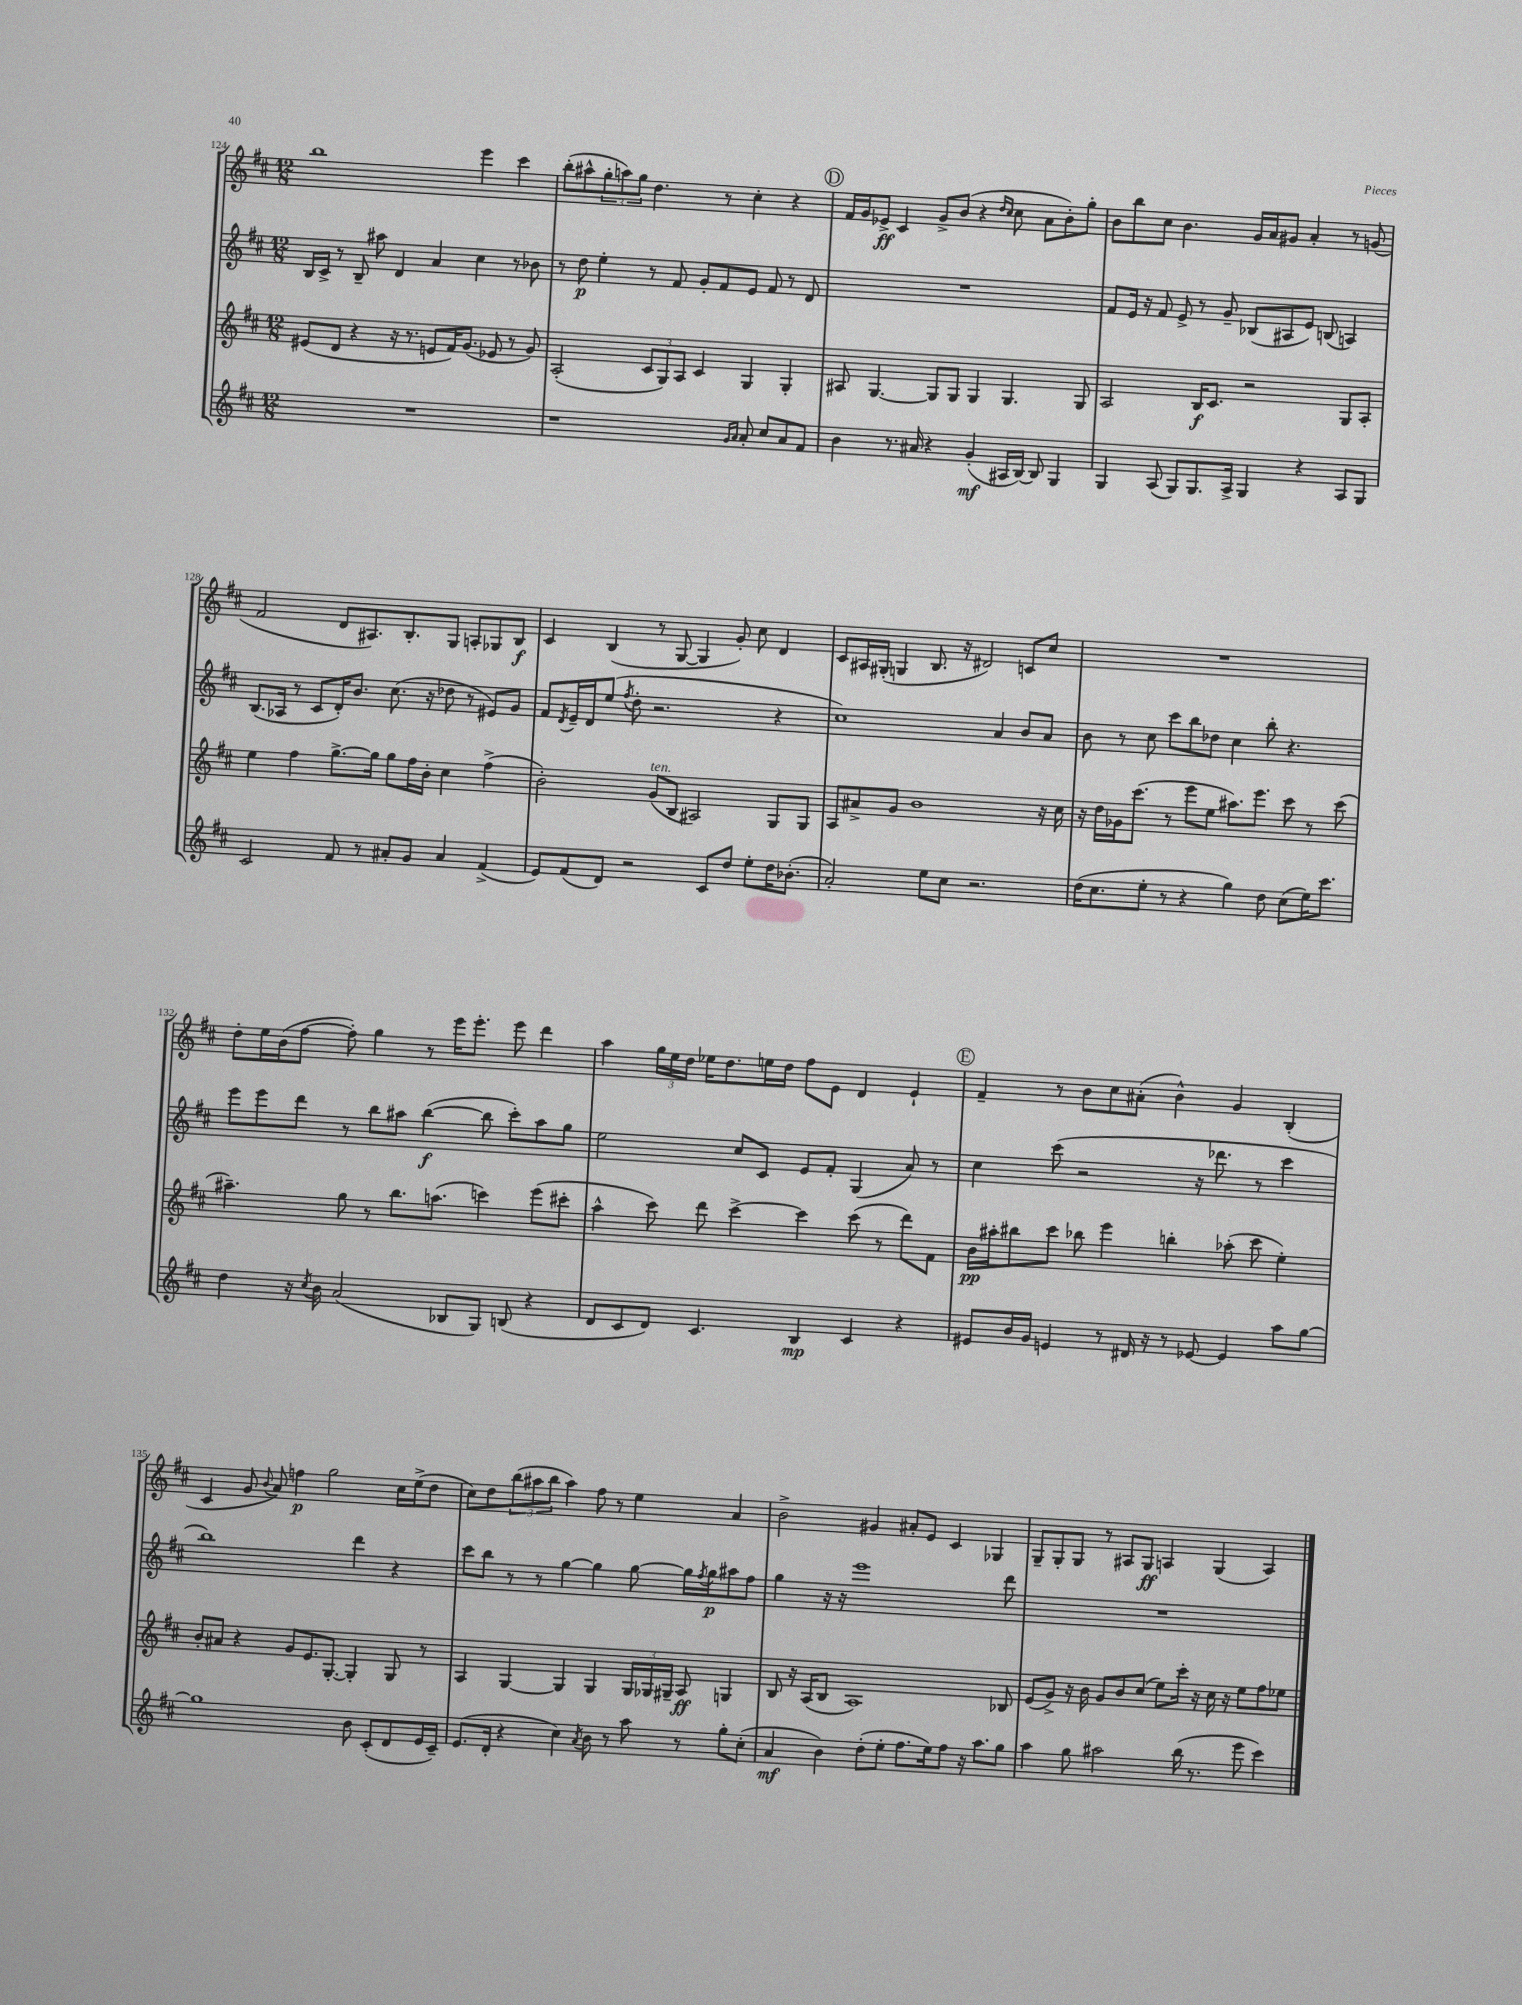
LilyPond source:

<<
\new StaffGroup <<
\new Staff = "s0" {
    \clef treble \key d \major \numericTimeSignature \time 12/8
    b''1 e'''4 cis'''4 |
    b''8-.( ais''8-^ \tuplet 3/2 { g''8-. a''8) g''8 } d''4. r8 cis''4-. r4 |
    \mark \markup { \circle "D" } fis'16 g'16 ees'8->\ff cis'4 g'8-> b'8( r4 \grace { d''16 cis''16 } cis''8 a'8 b'8-.) g''8-. |
    b'8 b''8 cis''8 b'4. g'16 a'16 gis'8 a'4-. r8 g'8( |
    fis'2 d'8 ais8.) b8.-. g8 a8-. ges8 b8\f |
    cis'4 b4( r8 g8~ g4 g'8-.) cis''8 d'4 |
    cis'8 ais16 gis16-.( g4 b8. r16 dis'2) c'8 cis''8 |
    R1. |
    d''8-. e''16 b'16( fis''8~ fis''8-.) g''4 r8 e'''16 e'''8.-. e'''8 d'''4 |
    a''4 \tuplet 3/2 { g''16 e''16 d''16 } ees''16 d''8. e''16 d''16 fis''8 e'8 d'4 e'4-! |
    \mark \markup { \circle "E" } fis'4-- r8 b'8 cis''8 ais'8-.( b'4-^) g'4 b4-.( |
    cis'4 g'8 \appoggiatura { b'8 } a'8) f''4\p g''2 cis''16 e''16->( d''8 |
    cis''8) d''8 \tuplet 3/2 { b''8( ais''8 b''8 } ais''4) fis''8 r8 e''4 a'4 |
    b'2-> gis'4 ais'8-. e'8 cis'4 ges4 |
    g8-- g8-. g8 r8 ais8 g8\ff a4 g4( a4) \bar "|." |
}
\new Staff = "s1" {
    \clef treble \key d \major \numericTimeSignature \time 12/8
    b16 cis'16-> r8 b8-- ais''8 d'4 a'4 cis''4 r8 bes'8 |
    r8 d''8\p e''4-. r8 fis'8 g'8-. fis'8 e'8 fis'8 r8 d'8 |
    \mark \markup { \circle "D" } R1. |
    fis'8 e'16 r16 fis'8 e'8-> r8 g'8-- bes8( ais8 e'8) b8( a4) |
    b8.( aes16 r8 cis'8 d'16-.) b'8. cis''8.( r16 des''8 r8 eis'8) g'8 |
    fis'8 \acciaccatura { d'8 } e'16-- d'16 e''8( \acciaccatura { fis''8 } d''8-. r2. r4 |
    cis''1) a'4 b'8 a'8 |
    b'8 r8 cis''8 cis'''8 b''8 des''8 cis''4 b''8-. r4. |
    e'''8 e'''8 d'''8 r8 b''8 ais''8 b''4~\f( b''8 cis'''8-.) ais''8 g''8 |
    e''2 cis''8 cis'8 e'8 fis'8-. g4( a'8) r8 |
    \mark \markup { \circle "E" } cis''4 cis'''8( r2 r16 des'''8. r8 cis'''4 |
    b''1) d'''4 r4 |
    cis'''8 b''8 r8 r8 g''4~ g''4 g''8~ g''16 \acciaccatura { fis''8 } g''16\p ais''8 fis''8 |
    g''4 r16 r16 e'''1 d'''8 |
    R1. \bar "|." |
}
\new Staff = "s2" {
    \clef treble \key d \major \numericTimeSignature \time 12/8
    eis'8( d'8 r4 r16 r8. e'8 fis'16) g'8.( ees'8 r8 g'8) |
    a2-.( \tuplet 3/2 { cis'8 g8) a8 } cis'4 g4 g4-. |
    \mark \markup { \circle "D" } ais8 g4.~ g8 g8 g4 g4. g8 |
    a2 b16\f cis'8. r2 g8 a8-. |
    e''4 fis''4 g''8.~-> g''16 g''8 fis''16 b'16-. cis''4 fis''4->( |
    b'2-.) g'8^\markup { \italic "ten." }( b8 ais2) g8 g8 |
    a8 ais'8-> g'8 b'1 r16 cis''16 |
    r16 d''16 ges'16 cis'''8.( r8 e'''8 e''8 ais''8.) e'''8. cis'''8 r8 cis'''8( |
    ais''4.--) g''8 r8 b''8. a''8.( c'''4) e'''8( cis'''8-. |
    a''4-^ cis'''8) d'''8 cis'''4~-> cis'''4 cis'''8( r8 d'''8) fis'8 |
    \mark \markup { \circle "E" } b'16\pp ais''16-. bis''8 cis'''8 bes''8 e'''4 b''4-. aes''8-.( cis'''8 e''4-.) |
    b'8-. ais'8 r4 g'8 e'8. g8.~-. g4-. g8 r8 |
    a4 g4~ g4 g4 \tuplet 3/2 { g16 ges16 gis16-- } a8\ff g4 |
    b8 r16 a16( b8 a1) bes8 |
    e'8( g'8->) r16 b'16 g'8 b'8 cis''8( e''8) cis'''16-. r16 cis''16 r16 e''8 fis''8 ees''8 \bar "|." |
}
\new Staff = "s3" {
    \clef treble \key d \major \numericTimeSignature \time 12/8
    R1. |
    r1 \grace { g'16 a'16 } a'8-. cis''8 a'8 fis'8 |
    \mark \markup { \circle "D" } b'4 r8. ais'16 r4 g'4-.\mf( ais16 b16~) b8 g4 |
    g4 a8( g8) g8. a16-> g4 r4 a8 g8 |
    cis'2 fis'8 r8 ais'8-. g'8 ais'4 fis'4->( |
    e'8) fis'8( d'8) r2 cis'8 d''8 e''8-. d''16 bes'8.-.( |
    a'2-.) e''8 cis''8 r2. |
    d''16( cis''8. e''8-. r8 r4 g''4) d''8 cis''8( e''16) cis'''8. |
    d''4 r16 \acciaccatura { cis''8 } b'16 a'2( bes8 g8) b8( r4 |
    d'8 cis'8 d'8) cis'4. b4\mp cis'4 r4 |
    \mark \markup { \circle "E" } eis'8 b'16 g'16 e'4 r8 dis'16 r16 r8 ees'8~ ees'4 a''8 g''8~ |
    g''1 b'8 cis'8-.( d'8 e'16 cis'16--) |
    e'8.( d'16-. r4 cis''4) \acciaccatura { a'8 } b'8 r8 a''8 r8 g''8-. cis''8-.( |
    a'4\mf b'4) d''8-.( e''8-. fis''8. e''16) fis''8 r16 a''8. g''8 |
    a''4 g''8 ais''2 b''16( r8. e'''8 cis'''4) \bar "|." |
}
>>
>>
\layout { \context { \Score currentBarNumber = #124 } }
